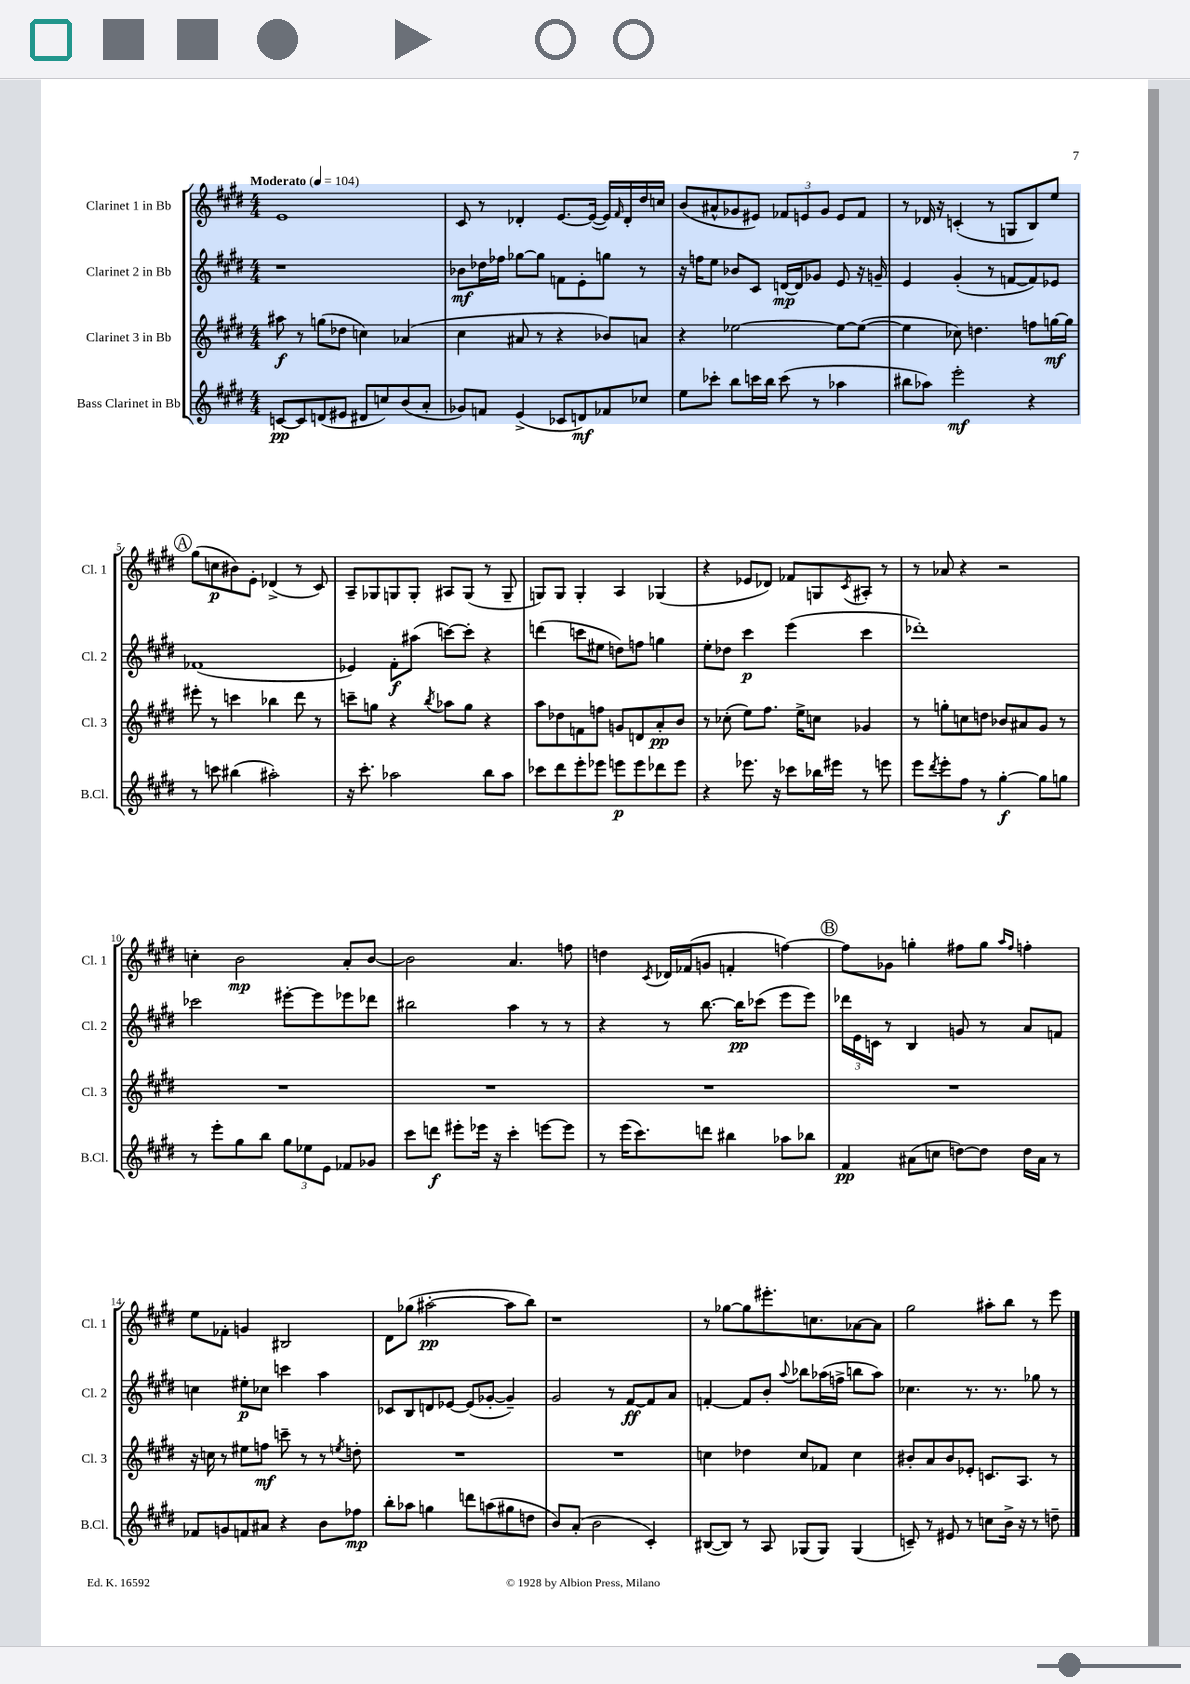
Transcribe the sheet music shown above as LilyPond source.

<<
\new StaffGroup <<
\new Staff = "s0" \with { instrumentName = "Clarinet 1 in Bb" shortInstrumentName = "Cl. 1" } {
    \clef treble \key e \major \numericTimeSignature \time 4/4 \tempo "Moderato" 4 = 104
    e'1 |
    cis'8 r8 des'4-. e'8.~ e'16~( e'16) \grace { fis'16 } des'16-. dis''16 c''16 |
    b'8( ais'8-^ ges'8 eis'8) \tuplet 3/2 { fes'8 e'8 ges'8 } e'8 fes'8 |
    r8 des'16 r16 c'4-.( r8 g8 b8) e''8 |
    \mark \markup { \circle "A" } gis''8( c''8\p bis'8) e'8-. des'4->( r8 cis'8) |
    a8-- ges8 g8 g8-. ais8 g8( r8 g8-- |
    g8) g8 g4-. a4 ges4( |
    r4 ees'8 des'8) fes'8 g8 \acciaccatura { cis'8 } ais8-. r8 |
    r8 aes'8 r4 r2 |
    c''4-. b'2\mp a'8-. b'8~ |
    b'2 a'4. f''8 |
    d''4 \acciaccatura { cis'8 } des'16 fes'16( g'8 f'4-. f''4~) |
    \mark \markup { \circle "B" } f''8 ges'8 g''4-. fis''8 g''8 \grace { a''16 fis''16 } f''4-. |
    e''8 fes'8-. g'4 bis2 |
    dis'8 ges''8( ais''2~-.\pp ais''8 b''8) |
    r1 |
    r8 ges''8~ ges''8 eis'''8.-. c''8. aes'8~ aes'8 |
    gis''2 ais''8-. b''8 r8 e'''8 \bar "|." |
}
\new Staff = "s1" \with { instrumentName = "Clarinet 2 in Bb" shortInstrumentName = "Cl. 2" } {
    \clef treble \key e \major \numericTimeSignature \time 4/4
    r1 |
    bes'8\mf des''16 fes''16 ges''8~ ges''8 f'8 e'8-. g''8 r8 |
    r16 f''16 e''8 bes'8 cis'8 d'16~\mp d'16 ges'8 e'8 r16 g'16-- |
    e'4 gis'4-.( r8 f'8~ f'8) ees'8 |
    \mark \markup { \circle "A" } fes'1( |
    ees'4) fis'8-.\f ais''8( c'''8~) c'''8-. r4 |
    d'''4( c'''8 eis''8 d''8) f''8 g''4 |
    e''8-. des''8 cis'''4\p e'''4( cis'''4 |
    des'''1-.) |
    ces'''2 eis'''8~-. eis'''8 ees'''8 des'''8 |
    bis''2 a''4 r8 r8 |
    r4 r8 b''8.~ b''16\pp ces'''8( e'''8 e'''8) |
    \mark \markup { \circle "B" } \tuplet 3/2 { des'''16 e'16 c'16 } r8 b4 g'8 r8 a'8 f'8 |
    c''4 eis''8-.\p ces''8 c'''4 a''4 |
    ces'8 b8 d'8 ees'8~ ees'8( ges'8~-. ges'4--) |
    gis'2 r8 fis'8~\ff fis'8 a'8 |
    f'4~-. f'8 b'8-. \appoggiatura { a''8 } bes''8 aes''16( f''16-> b''8 aes''8) |
    ces''4. r8. r8. ges''8 r8 \bar "|." |
}
\new Staff = "s2" \with { instrumentName = "Clarinet 3 in Bb" shortInstrumentName = "Cl. 3" } {
    \clef treble \key e \major \numericTimeSignature \time 4/4
    ais''8\f r8 g''8( des''8 c''4) aes'4( |
    cis''4 ais'8 r8 r4 bes'8) a'8 |
    r4 ees''2~ ees''8~ ees''8~( |
    ees''4 ces''8) d''4. f''8 g''16~\mf g''16 |
    \mark \markup { \circle "A" } eis'''8-. r8 c'''4 bes''4 dis'''8 r8 |
    c'''8-- g''8 r4 \acciaccatura { b''8 } aes''8 g''8 r4 |
    a''8 des''8 f'8 f''8 g'8 d'8 a'8-.\pp b'8 |
    r8 ces''8-.( e''8) fis''8. e''16-> c''8 ges'4 |
    r8 g''8-. c''8 d''8 bes'8 ais'8 gis'8 r8 |
    R1 |
    R1 |
    R1 |
    \mark \markup { \circle "B" } R1 |
    r16 c''16 r8 eis''8 f''8\mf c'''8-- r8 r8 \acciaccatura { e''8 } d''8-. |
    R1 |
    R1 |
    c''4 des''4 c''8 fes'8 c''4 |
    bis'8-. a'8 bis'8 ees'8-. c'8. a8. r8 \bar "|." |
}
\new Staff = "s3" \with { instrumentName = "Bass Clarinet in Bb" shortInstrumentName = "B.Cl." } {
    \clef treble \key e \major \numericTimeSignature \time 4/4
    c'8~\pp c'8 d'8( eis'8 dis'8 c''8) b'8( a'8-. |
    ges'8) f'8 e'4->( ces'8 d'8\mf) fes'8 ces''8 |
    e''8 ces'''8-. b''8 c'''16 b''16 c'''8( r8 aes''4 |
    bis''8 aes''8) e'''2-.\mf r4 |
    \mark \markup { \circle "A" } r8 c'''8 bis''4( ais''2-.) |
    r16 cis'''8.-. aes''2 b''8 aes''8 |
    ces'''8 dis'''8 e'''8-. ees'''8 e'''8\p e'''8 des'''8 e'''8 |
    r4 ees'''8. r16 ces'''8 bes''16 eis'''16 r8 e'''8 |
    e'''8 \acciaccatura { dis'''8 } e'''8-. fis''8 r8 gis''4~-.\f gis''8 g''8 |
    r8 e'''8-. gis''8 b''8 \tuplet 3/2 { gis''8 ees''8 e'8 } fes'8 ges'8 |
    cis'''8 d'''8\f eis'''8-. ees'''16 r16 cis'''4-. e'''8~ e'''8 |
    r8 e'''16( cis'''8.) d'''8 bis''4 aes''8 bes''8 |
    \mark \markup { \circle "B" } fis'4\pp ais'8( c''8 d''8~) d''8 d''16 ais'16 r8 |
    fes'8 g'8 f'8 ais'8 r4 b'8 fes''8\mp |
    b''8-. aes''8 g''4 d'''8 a''8( gis''8 d''8 |
    b'8) a'8-.( b'2 cis'4-.) |
    bis8~( bis8) r8 a8 ges8( ges8) ges4( |
    c'8--) r8 eis'8 r8 c''8 b'16-> r16 r8 d''8-- \bar "|." |
}
>>
>>
